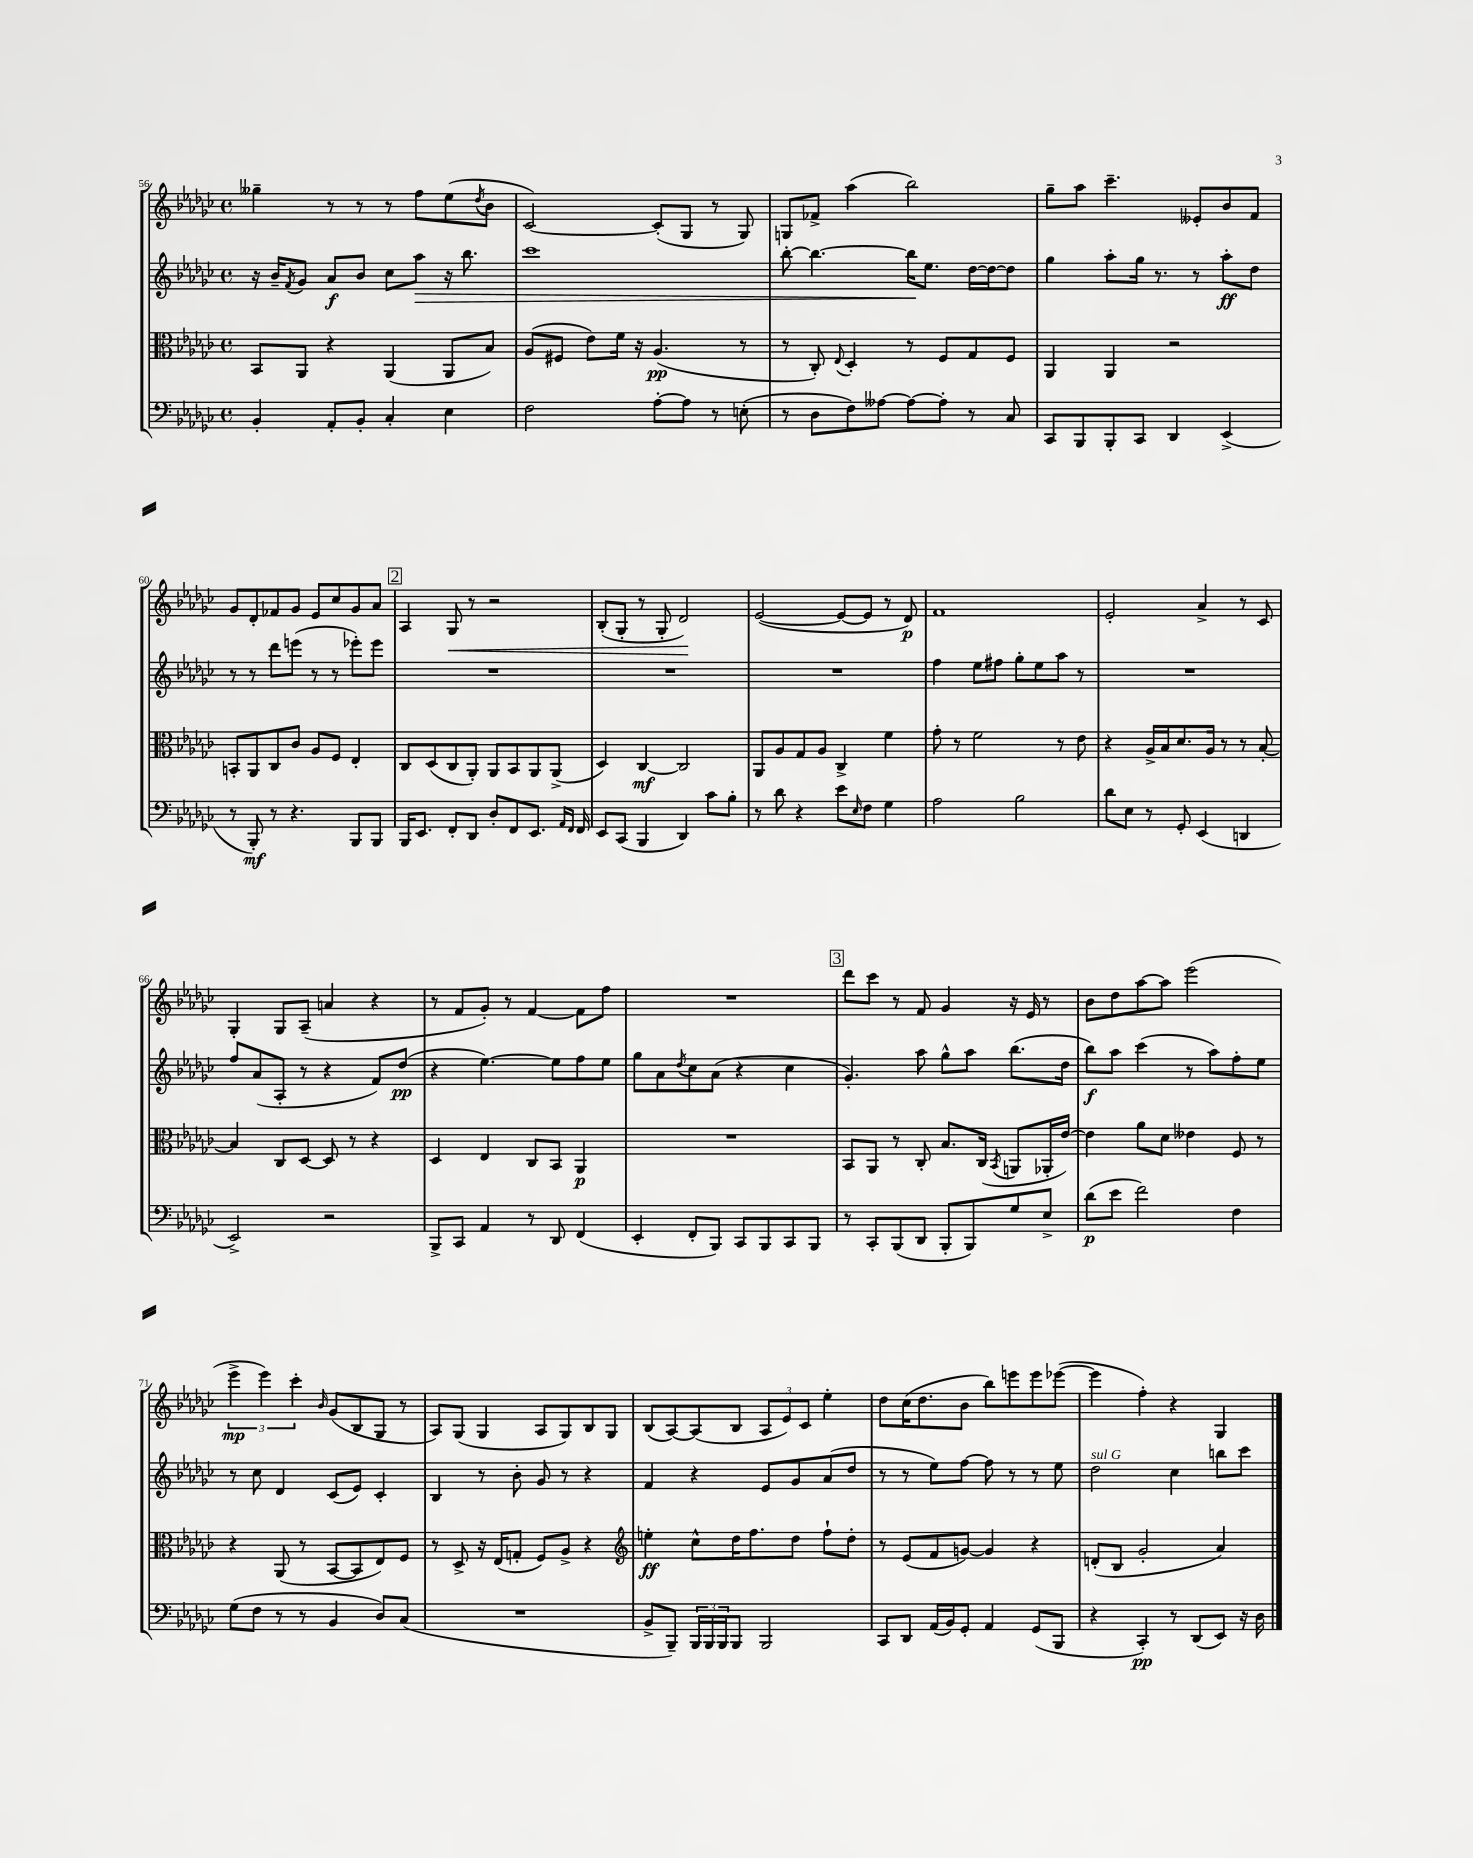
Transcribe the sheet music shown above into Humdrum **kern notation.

**kern	**dynam	**kern	**dynam	**kern	**dynam	**kern	**dynam
*part4	*part4	*part3	*part3	*part2	*part2	*part1	*part1
*staff4	*staff4	*staff3	*staff3	*staff2	*staff2	*staff1	*staff1
*clefF4	*	*clefC3	*	*clefG2	*	*clefG2	*
*k[b-e-a-d-g-c-]	*	*k[b-e-a-d-g-c-]	*	*k[b-e-a-d-g-c-]	*	*k[b-e-a-d-g-c-]	*
*M4/4	*	*M4/4	*	*M4/4	*	*M4/4	*
*met(c)	*	*met(c)	*	*met(c)	*	*met(c)	*
=56	=56	=56	=56	=56	=56	=56	=56
4BB-'/	.	8BB-/L	.	16r	.	4gg--X~\	.
.	.	.	.	16b-~/KL	.	.	.
.	.	.	.	8qf/	.	.	.
.	.	8AA-/J	.	8g-/J	.	.	.
8AA-'/L	.	4r	.	8a-/L	f	8r	.
8BB-'/J	.	.	.	8b-/J	.	8r	.
4C-'/	.	(4AA-/	.	8cc-\L	.	8r	.
!	!	!	!	!	!LO:HP:b	!	!
.	.	.	.	8aa-\J	>	8ff\L	.
4E-\	.	8AA-/L	.	16r	.	(8ee-\	.
.	.	.	.	8.bb-\	.	.	.
.	.	.	.	.	.	8qdd-/	.
.	.	8B-/J)	.	.	.	8b-\J	.
=57	=57	=57	=57	=57	=57	=57	=57
2F\	.	(8A-/L	.	1ccc-	.	[2c-/)	.
.	.	8F#X/J	.	.	.	.	.
.	.	8e-\L)	.	.	.	.	.
.	.	16f\Jk	.	.	.	.	.
.	.	16r	.	.	.	.	.
[8A-'\L	.	(4.A-/	pp	.	.	(8c-'/L]	.
8A-\J]	.	.	.	.	.	8G-/J	.
8r	.	.	.	.	.	8r	.
(8En'\	.	8r	.	.	.	8G-/)	.
=58	=58	=58	=58	=58	=58	=58	=58
8r	.	8r	.	[8bb-'\	.	8Gn/L	.
8D-\L	.	8C-'/)	.	4.bb-\_	.	8f-X^/J	.
.	.	8qqE-/	.	.	.	.	.
8F\)	.	4D-'/	.	.	.	(4aa-\	.
[8A--X\J	.	.	.	.	.	.	.
8A--\L_	.	8r	.	16bb-\KL]	.	2bb-\)	.
.	.	.	.	8.ee-\J	]	.	.
8A--'\J]	.	8F/L	.	.	.	.	.
8r	.	8G-/	.	[16dd-\LL	.	.	.
.	.	.	.	16dd-\J_	.	.	.
8C-/	.	8F/J	.	8dd-\J]	.	.	.
=59	=59	=59	=59	=59	=59	=59	=59
8CC-/L	.	4AA-/	.	4gg-\	.	8gg-~\L	.
8BBB-/	.	.	.	.	.	8aa-\J	.
8BBB-'/	.	4AA-/	.	8aa-'\L	.	4.ccc-~\	.
8CC-/J	.	.	.	16gg-\Jk	.	.	.
.	.	.	.	8.r	.	.	.
4DD-/	.	2r	.	.	.	.	.
.	.	.	.	8r	.	8e--X'/L	.
(4EE-^/	.	.	.	8aa-'\L	ff	8b-/	.
.	.	.	.	8dd-\J	.	8f/J	.
!!LO:LB:g=z
=60	=60	=60	=60	=60	=60	=60	=60
8r	.	8BBn'/L	.	8r	.	8g-/L	.
8BBB-'/)	mf	8AA-/	.	8r	.	8d-'/	.
8r	.	8C-/	.	8ddd-\L	.	8f-X/	.
4.r	.	8c-/J	.	(8eeen\J	.	8g-/J	.
.	.	8A-/L	.	8r	.	8e-/L	.
.	.	8F/J	.	8r	.	8cc-/	.
8BBB-/L	.	4E-'/	.	8eee-X'\L)	.	8g-/	.
8BBB-/J	.	.	.	8eee-\J	.	8a-/J	.
!!LO:REH:place=s1:t=2
=61	=61	=61	=61	=61	=61	=61	=61
16BBB-/KL	.	8C-/L	.	1r	.	4A-/	.
8.EE-/J	.	.	.	.	.	.	.
.	.	(8D-/	.	.	.	.	.
!	!	!	!	!	!	!	!LO:HP:b
8FF'/L	.	8C-/	.	.	.	8G-/	<
8DD-/J	.	8AA-'/J)	.	.	.	8r	.
8D-'/L	.	8AA-/L	.	.	.	2r	.
8FF/	.	8BB-/	.	.	.	.	.
8.EE-/J	.	8AA-/	.	.	.	.	.
.	.	(8AA-^/J	.	.	.	.	.
16qqAA-/LL	.	.	.	.	.	.	.
16qqFF/JJ	.	.	.	.	.	.	.
16FF/	.	.	.	.	.	.	.
=62	=62	=62	=62	=62	=62	=62	=62
8EE-/L	.	4D-/)	.	1r	.	(8B-'/L	.
(8CC-/J	.	.	.	.	.	8G-'/J	.
4BBB-/	.	[4C-/	mf	.	.	8r	.
.	.	.	.	.	.	8G-'/	.
4DD-/)	.	2C-/]	.	.	.	2d-/)	.
8c-\L	.	.	.	.	.	.	.
8B-'\J	.	.	.	.	.	.	.
.	.	.	.	.	.	.	[
=63	=63	=63	=63	=63	=63	=63	=63
8r	.	8AA-/L	.	1r	.	([2e-/	.
8d-\	.	8A-/	.	.	.	.	.
4r	.	8G-/	.	.	.	.	.
.	.	8A-/J	.	.	.	.	.
8e-\L	.	4C-^/	.	.	.	8e-/L_	.
16qqE-/	.	.	.	.	.	.	.
8F\J	.	.	.	.	.	8e-/J]	.
4G-\	.	4f\	.	.	.	8r	.
.	.	.	.	.	.	8d-/)	p
=64	=64	=64	=64	=64	=64	=64	=64
2A-\	.	8g-'\	.	4ff\	.	1f	.
.	.	8r	.	.	.	.	.
.	.	2f\	.	8ee-\L	.	.	.
.	.	.	.	8ff#X\J	.	.	.
2B-\	.	.	.	8gg-'\L	.	.	.
.	.	.	.	8ee-\	.	.	.
.	.	8r	.	8aa-\J	.	.	.
.	.	8e-\	.	8r	.	.	.
=65	=65	=65	=65	=65	=65	=65	=65
8d-\L	.	4r	.	1r	.	2e-'/	.
8E-\J	.	.	.	.	.	.	.
8r	.	16A-^/LL	.	.	.	.	.
.	.	16B-/J	.	.	.	.	.
8GG-'/	.	8.d-/	.	.	.	.	.
(4EE-/	.	.	.	.	.	4a-^/	.
.	.	16A-/Jk	.	.	.	.	.
.	.	8r	.	.	.	.	.
4DDn/	.	8r	.	.	.	8r	.
.	.	[8B-'/	.	.	.	8c-/	.
!!LO:LB:g=z
=66	=66	=66	=66	=66	=66	=66	=66
2EE-^/)	.	4B-/]	.	8ff/L	.	4G-'/	.
.	.	.	.	(8a-/	.	.	.
.	.	8C-/L	.	8A-'/J	.	8G-/L	.
.	.	[8D-/J	.	8r	.	(8A-~/J	.
2r	.	8D-/]	.	4r	.	4an/	.
.	.	8r	.	.	.	.	.
.	.	4r	.	8f/L)	.	4r	.
.	.	.	.	(8dd-/J	pp	.	.
=67	=67	=67	=67	=67	=67	=67	=67
8BBB-^/L	.	4D-/	.	4r	.	8r	.
8CC-/J	.	.	.	.	.	8f/L	.
4AA-/	.	4E-/	.	[4.ee-\)	.	8g-'/J)	.
.	.	.	.	.	.	8r	.
8r	.	8C-/L	.	.	.	[4f/	.
8DD-/	.	8BB-/J	.	8ee-\L]	.	.	.
(4FF/	.	4AA-/	p	8ff\	.	8f\L]	.
.	.	.	.	8ee-\J	.	8ff\J	.
=68	=68	=68	=68	=68	=68	=68	=68
4EE-'/	.	1r	.	8gg-\L	.	1r	.
.	.	.	.	8a-\	.	.	.
.	.	.	.	8qdd-/	.	.	.
8FF'/L	.	.	.	8cc-\	.	.	.
8BBB-/J)	.	.	.	(8a-\J	.	.	.
8CC-/L	.	.	.	4r	.	.	.
8BBB-/	.	.	.	.	.	.	.
8CC-/	.	.	.	4cc-\	.	.	.
8BBB-/J	.	.	.	.	.	.	.
!!LO:REH:place=s1:t=3
=69	=69	=69	=69	=69	=69	=69	=69
8r	.	8BB-/L	.	4.g-'/)	.	8ddd-\L	.
8CC-'/L	.	8AA-/J	.	.	.	8ccc-\J	.
(8BBB-/	.	8r	.	.	.	8r	.
8DD-/J	.	8C-'/	.	8aa-\	.	8f/	.
8BBB-'/L	.	8.B-/L	.	8gg-^^\L	.	4g-/	.
8BBB-/)	.	.	.	8aa-\J	.	.	.
.	.	(16C-/Jk	.	.	.	.	.
.	.	8qBB-/	.	.	.	.	.
8G-/	.	8AAn/L	.	(8.bb-\L	.	16r	.
.	.	.	.	.	.	16e-/	.
8E-^/J	.	16AA-X'/L	.	.	.	8r	.
.	.	[16e-/JJ)	.	16dd-\Jk	.	.	.
=70	=70	=70	=70	=70	=70	=70	=70
(8d-\L	p	4e-\]	.	8bb-\L)	f	8b-\L	.
8e-\J	.	.	.	8aa-\J	.	8dd-\	.
2f\)	.	8a-\L	.	(4ccc-\	.	[8aa-\	.
.	.	8d-\J	.	.	.	8aa-\J]	.
.	.	4e--X\	.	8r	.	(2eee-\	.
.	.	.	.	8aa-\L)	.	.	.
4F\	.	8F/	.	8ff'\	.	.	.
.	.	8r	.	8ee-\J	.	.	.
!!LO:LB:g=z
=71	=71	=71	=71	=71	=71	=71	=71
(8G-\L	.	4r	.	8r	.	6eee-^\	mp
8F\J	.	.	.	8cc-\	.	.	.
.	.	.	.	.	.	6eee-\)	.
8r	.	(8AA-/	.	4d-/	.	.	.
.	.	.	.	.	.	6ccc-'\	.
8r	.	8r	.	.	.	.	.
.	.	.	.	.	.	16qqb-/	.
4BB-/	.	[8BB-/L	.	(8c-/L	.	(8g-/L	.
.	.	8BB-/]	.	8e-/J)	.	8B-/	.
8D-/L)	.	8E-/)	.	4c-'/	.	8G-/J	.
(8C-/J	.	8F/J	.	.	.	8r	.
=72	=72	=72	=72	=72	=72	=72	=72
1r	.	8r	.	4B-/	.	8A-/L)	.
.	.	8D-^/	.	.	.	(8G-/J	.
.	.	16r	.	8r	.	4G-/	.
.	.	(16E-/KL	.	.	.	.	.
.	.	8Gn'/J	.	8b-'\	.	.	.
.	.	8F/L)	.	8g-/	.	8A-/L	.
.	.	8A-^/J	.	8r	.	8G-/)	.
.	.	4r	.	4r	.	8B-/	.
.	.	.	.	.	.	8G-/J	.
=73	=73	=73	=73	=73	=73	=73	=73
*	*	*clefG2	*	*	*	*	*
8BB-^/L	.	4een'\	ff	4f/	.	(8B-/L	.
8BBB-~/J)	.	.	.	.	.	[8A-/)	.
24BBB-/LL	.	8cc-^^\L	.	4r	.	(8A-/]	.
24BBB-/	.	.	.	.	.	.	.
24BBB-/J	.	.	.	.	.	.	.
8BBB-/J	.	16dd-\K	.	.	.	8B-/J	.
.	.	8.ff\	.	.	.	.	.
2BBB-/	.	.	.	8e-/L	.	12A-/L	.
.	.	.	.	.	.	12e-/)	.
.	.	8dd-\J	.	8g-/	.	.	.
.	.	.	.	.	.	12c-/J	.
.	.	8ff`\L	.	(8a-/	.	4ee-'\	.
.	.	8dd-'\J	.	8dd-/J	.	.	.
=74	=74	=74	=74	=74	=74	=74	=74
8CC-/L	.	8r	.	8r	.	8dd-\L	.
8DD-/J	.	(8e-/L	.	8r	.	(16cc-\K	.
.	.	.	.	.	.	8.dd-\	.
(16AA-/LL	.	8f/	.	8ee-\L)	.	.	.
16BB-/J)	.	.	.	.	.	.	.
8GG-'/J	.	[8gn/J)	.	[8ff\J	.	8b-\J	.
4AA-/	.	4g/]	.	8ff\]	.	8bb-\L)	.
.	.	.	.	8r	.	8eeen\	.
(8GG-/L	.	4r	.	8r	.	8eee\	.
8BBB-/J	.	.	.	8ee-\	.	([8eee-X\J	.
=75	=75	=75	=75	=75	=75	=75	=75
!	!	!	!	!LO:TX:a:i:t=sul G	!	!	!
4r	.	(8dn'/L	.	2dd-\	.	4eee-\]	.
.	.	8B-/J	.	.	.	.	.
4CC-'/)	pp	2g-'/	.	.	.	4ff'\)	.
8r	.	.	.	4cc-\	.	4r	.
(8DD-/L	.	.	.	.	.	.	.
8EE-/J)	.	4a-/)	.	8bbn\L	.	4G-/	.
16r	.	.	.	8ccc-\J	.	.	.
16D-\	.	.	.	.	.	.	.
==	==	==	==	==	==	==	==
*-	*-	*-	*-	*-	*-	*-	*-
